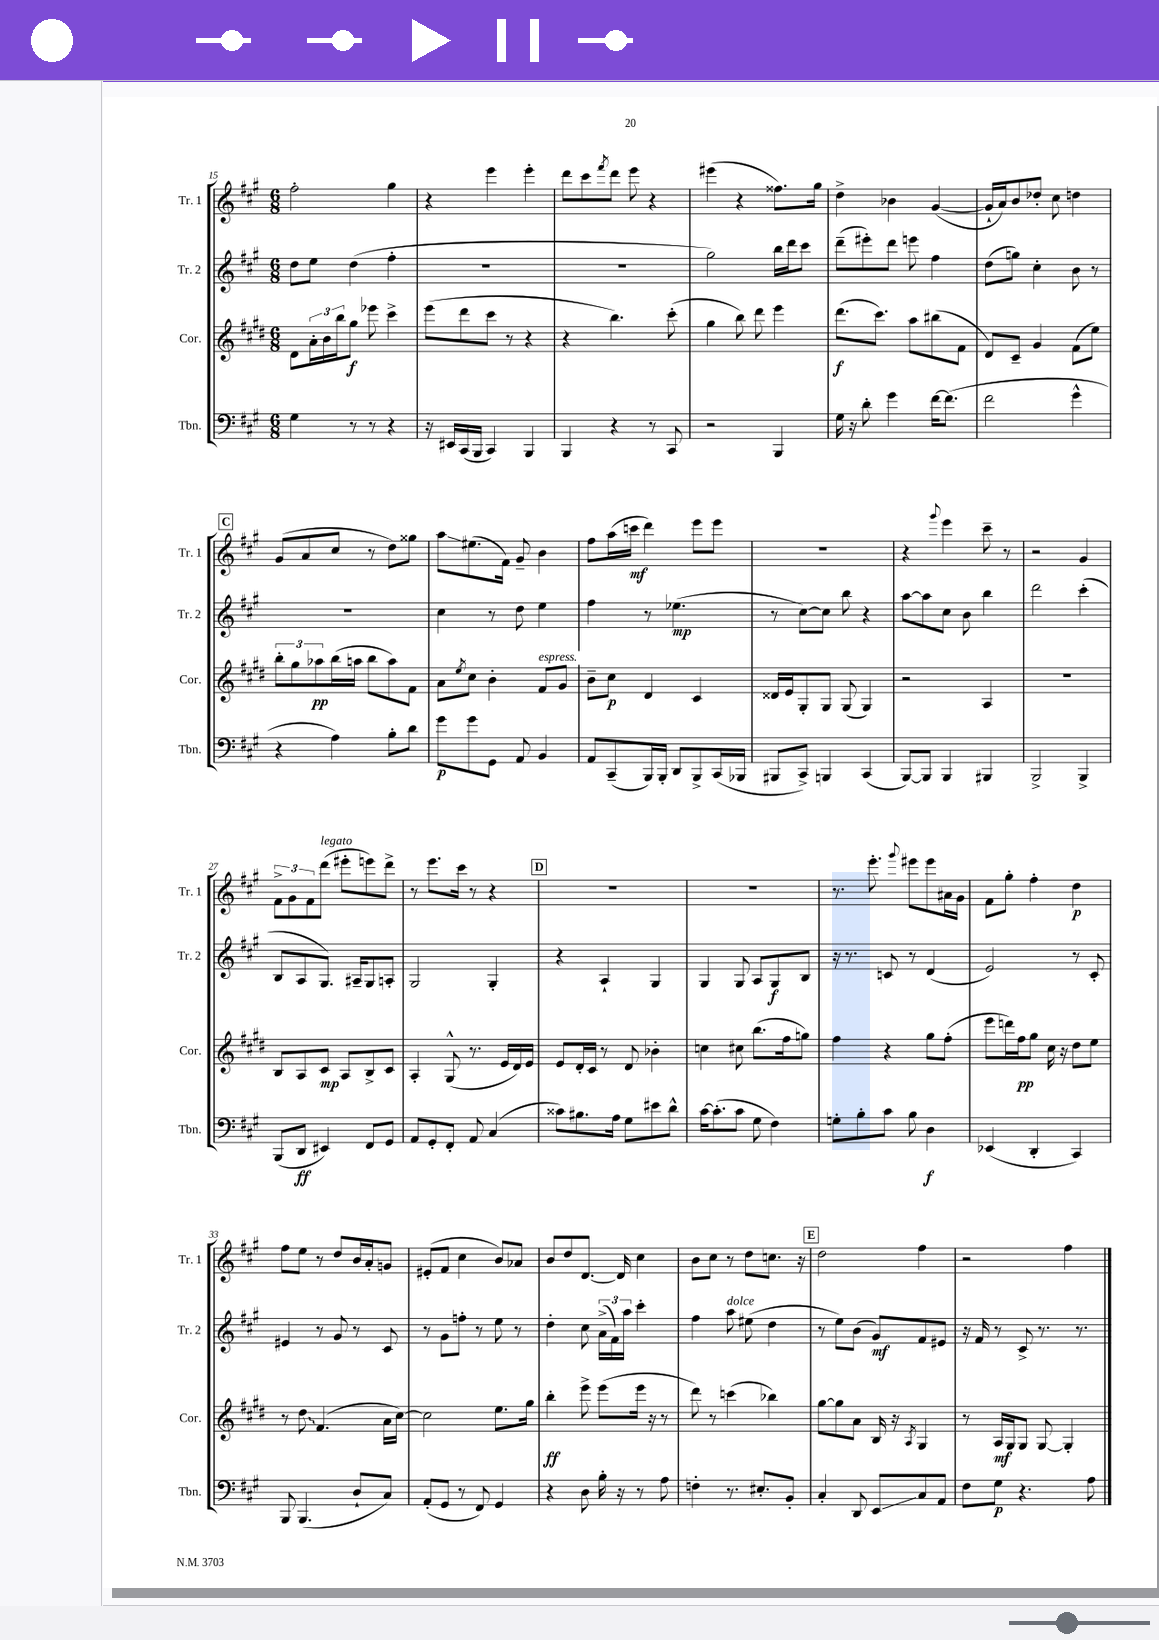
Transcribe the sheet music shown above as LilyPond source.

<<
\new StaffGroup <<
\new Staff = "s0" \with { instrumentName = "Tr. 1" shortInstrumentName = "Tr. 1" } {
    \clef treble \key a \major \numericTimeSignature \time 6/8
    fis''2-. gis''4 |
    r4 e'''4 e'''4-. |
    d'''8 cis'''8 \acciaccatura { fis'''8 } d'''8 e'''8 r4 |
    eis'''4( r4 fisis''8.) gis''16 |
    d''4-> bes'4 gis'4~( |
    gis'16-! a'16) b'8 des''8-. cis''8 d''4 |
    \mark \markup { \box "C" } gis'8( a'8 cis''8 r8 d''8) gisis''8 |
    a''8\glissando eis''8.( fis'16) gis'8-- b'4 |
    fis''8 a''16( c'''16\mf d'''4) e'''8 e'''8 |
    R2. |
    r4 \appoggiatura { gis'''8 } e'''4 cis'''8-- r8 |
    r2 gis'4 |
    \tuplet 3/2 { fis'8-> gis'8 fis'8 } d'''8^\markup { \italic "legato" }( eis'''8-. e'''8) d'''8-> |
    r8 e'''8. cis'''16 r8 r4 |
    \mark \markup { \box "D" } R2. |
    R2. |
    r8. e'''8.-. \appoggiatura { gis'''8 } eis'''8 eis'''8 ais'16 gis'16 |
    fis'8 gis''8-. fis''4-. d''4\p |
    fis''8 e''8 r8 d''8 b'16 a'16-. g'8 |
    eis'8-.( fis'8 cis''4 b'8) aes'8 |
    b'8 d''8 d'8.~ d'16 cis''4 |
    b'8 cis''8 r8 d''8 c''8. r16 |
    \mark \markup { \box "E" } d''2 fis''4 |
    r2 fis''4 \bar "|." |
}
\new Staff = "s1" \with { instrumentName = "Tr. 2" shortInstrumentName = "Tr. 2" } {
    \clef treble \key a \major \numericTimeSignature \time 6/8
    d''8 e''8 d''4( fis''4-. |
    R2. |
    R2. |
    gis''2) b''16 d'''16 cis'''8 |
    d'''8--( eis'''8-.) d'''8 e'''8 fis''4 |
    d''8( g''8) cis''4-. b'8 r8 |
    \mark \markup { \box "C" } R2. |
    cis''4 r8 d''8 e''4 |
    fis''4 r8 ees''4.\mp( |
    r8 cis''8~) cis''8 b''8 r4 |
    a''8~ a''8 cis''8 b'8 b''4 |
    d'''2 cis'''4-.( |
    b8 a8 gis8.) ais16-- gis8 a8-. |
    gis2 gis4-. |
    \mark \markup { \box "D" } r4 a4-! gis4 |
    gis4 gis8 a8 gis8\f b8 |
    r16 r8. c'8 r8 d'4( |
    e'2) r8 cis'8-. |
    eis'4 r8 gis'8 r8 cis'8 |
    r8 gis'8 f''8-. r8 e''8 r8 |
    d''4-. cis''8 \tuplet 3/2 { a'16->( fis'16) a''16 } cis'''4-. |
    fis''4 a''8^\markup { \italic "dolce" } eis''8( d''4 |
    \mark \markup { \box "E" } r8 e''8) b'8( gis'8\mf) fis'8 eis'8 |
    r16 fis'16 r8 cis'8-> r8. r8. \bar "|." |
}
\new Staff = "s2" \with { instrumentName = "Cor." shortInstrumentName = "Cor." } {
    \clef treble \key e \major \numericTimeSignature \time 6/8
    dis'8 \tuplet 3/2 { a'16-. b'16 b''16 } gis''8\f ees'''8 cis'''4-> |
    e'''8( dis'''8 cis'''8 r8 r4 |
    r4 b''4.) cis'''8-.( |
    gis''4 b''8) dis'''8 e'''4 |
    dis'''8.\f( cis'''8.) a''8 bis''8( fis'8 |
    dis'8) cis'8-- gis'4 fis'8( e''8) |
    \mark \markup { \box "C" } \tuplet 3/2 { b''8-. gis''8 aes''8\pp } b''16( a''16 b''8 a''8) fis'8 |
    a'8 \acciaccatura { e''8 } cis''8 b'4-. fis'8^\markup { \italic "espress." } gis'8 |
    b'8-- cis''8\p dis'4 cis'4 |
    disis'16 e'16 gis8-. gis8 gis8( gis4) |
    r2 a4 |
    R2. |
    b8 a8 cis'8\mp a8 b8-> cis'8 |
    a4-. gis8-^( r8. e'16 dis'16) e'16 |
    \mark \markup { \box "D" } e'8 dis'16-. cis'16 r8 dis'8 bes'4-. |
    c''4 cis''8 b''8.( fis''16 g''8) |
    fis''4 r4 gis''8 fis''8-.( |
    e'''8 d'''16) fis''16\pp gis''8 cis''16 r16 dis''8 e''8 |
    r8 \once \override Glissando.style = #'zigzag dis''8\glissando fis'4.( a'16 cis''16~) |
    cis''2 e''8. gis''16 |
    b''4-.\ff e'''8-> e'''8( e'''16 r16 r8 |
    dis'''8) r8 c'''4( bes''4) |
    \mark \markup { \box "E" } gis''8~ gis''8 a'8 b16 r16 \acciaccatura { a8 } gis4 |
    r8 a16\mf gis16 gis8 gis8~ gis4-. \bar "|." |
}
\new Staff = "s3" \with { instrumentName = "Tbn." shortInstrumentName = "Tbn." } {
    \clef bass \key a \major \numericTimeSignature \time 6/8
    gis4 r8 r8 r4 |
    r16 eis,16 cis,16( b,,16 cis,4) b,,4 |
    b,,4 r4 r8 cis,8 |
    r2 b,,4 |
    gis16 r16 d'8-. gis'4 fis'16~ fis'8.( |
    fis'2 gis'4-^ |
    \mark \markup { \box "C" } r4 a4) b8-. d'8 |
    gis'8\p gis'8 gis,8 a,8 b,4 |
    a,8 cis,8--( b,,16) b,,16-. d,8 b,,8-> cis,16( bes,,16 |
    bis,,8 cis,8->) b,,4 cis,4( |
    b,,8~) b,,8 b,,4 bis,,4 |
    b,,2-> b,,4-> |
    b,,8( d,8\ff eis,4) fis,8 gis,8 |
    a,8 gis,8-. fis,8-. a,8 cis4( |
    \mark \markup { \box "D" } cisis'8) bis8. a16 gis8 eis'8 d'8-^ |
    cis'16~ cis'8.-.( cis'8 gis8 fis4) |
    g8-. b8-. cis'8 b8 d4\f |
    ees,4( d,4-. cis,4) |
    b,,8 b,,4.( d8-! cis8) |
    a,8-.( gis,8 r8 fis,8) gis,4 |
    r4 d8 b16-. r16 r8 a8 |
    f4-. r8. eis8.-. b,8-. |
    \mark \markup { \box "E" } cis4-. d,8 e,8\glissando cis8 a,8 |
    fis8 gis8\p r4. a8 \bar "|." |
}
>>
>>
\layout { \context { \Score currentBarNumber = #15 } }
